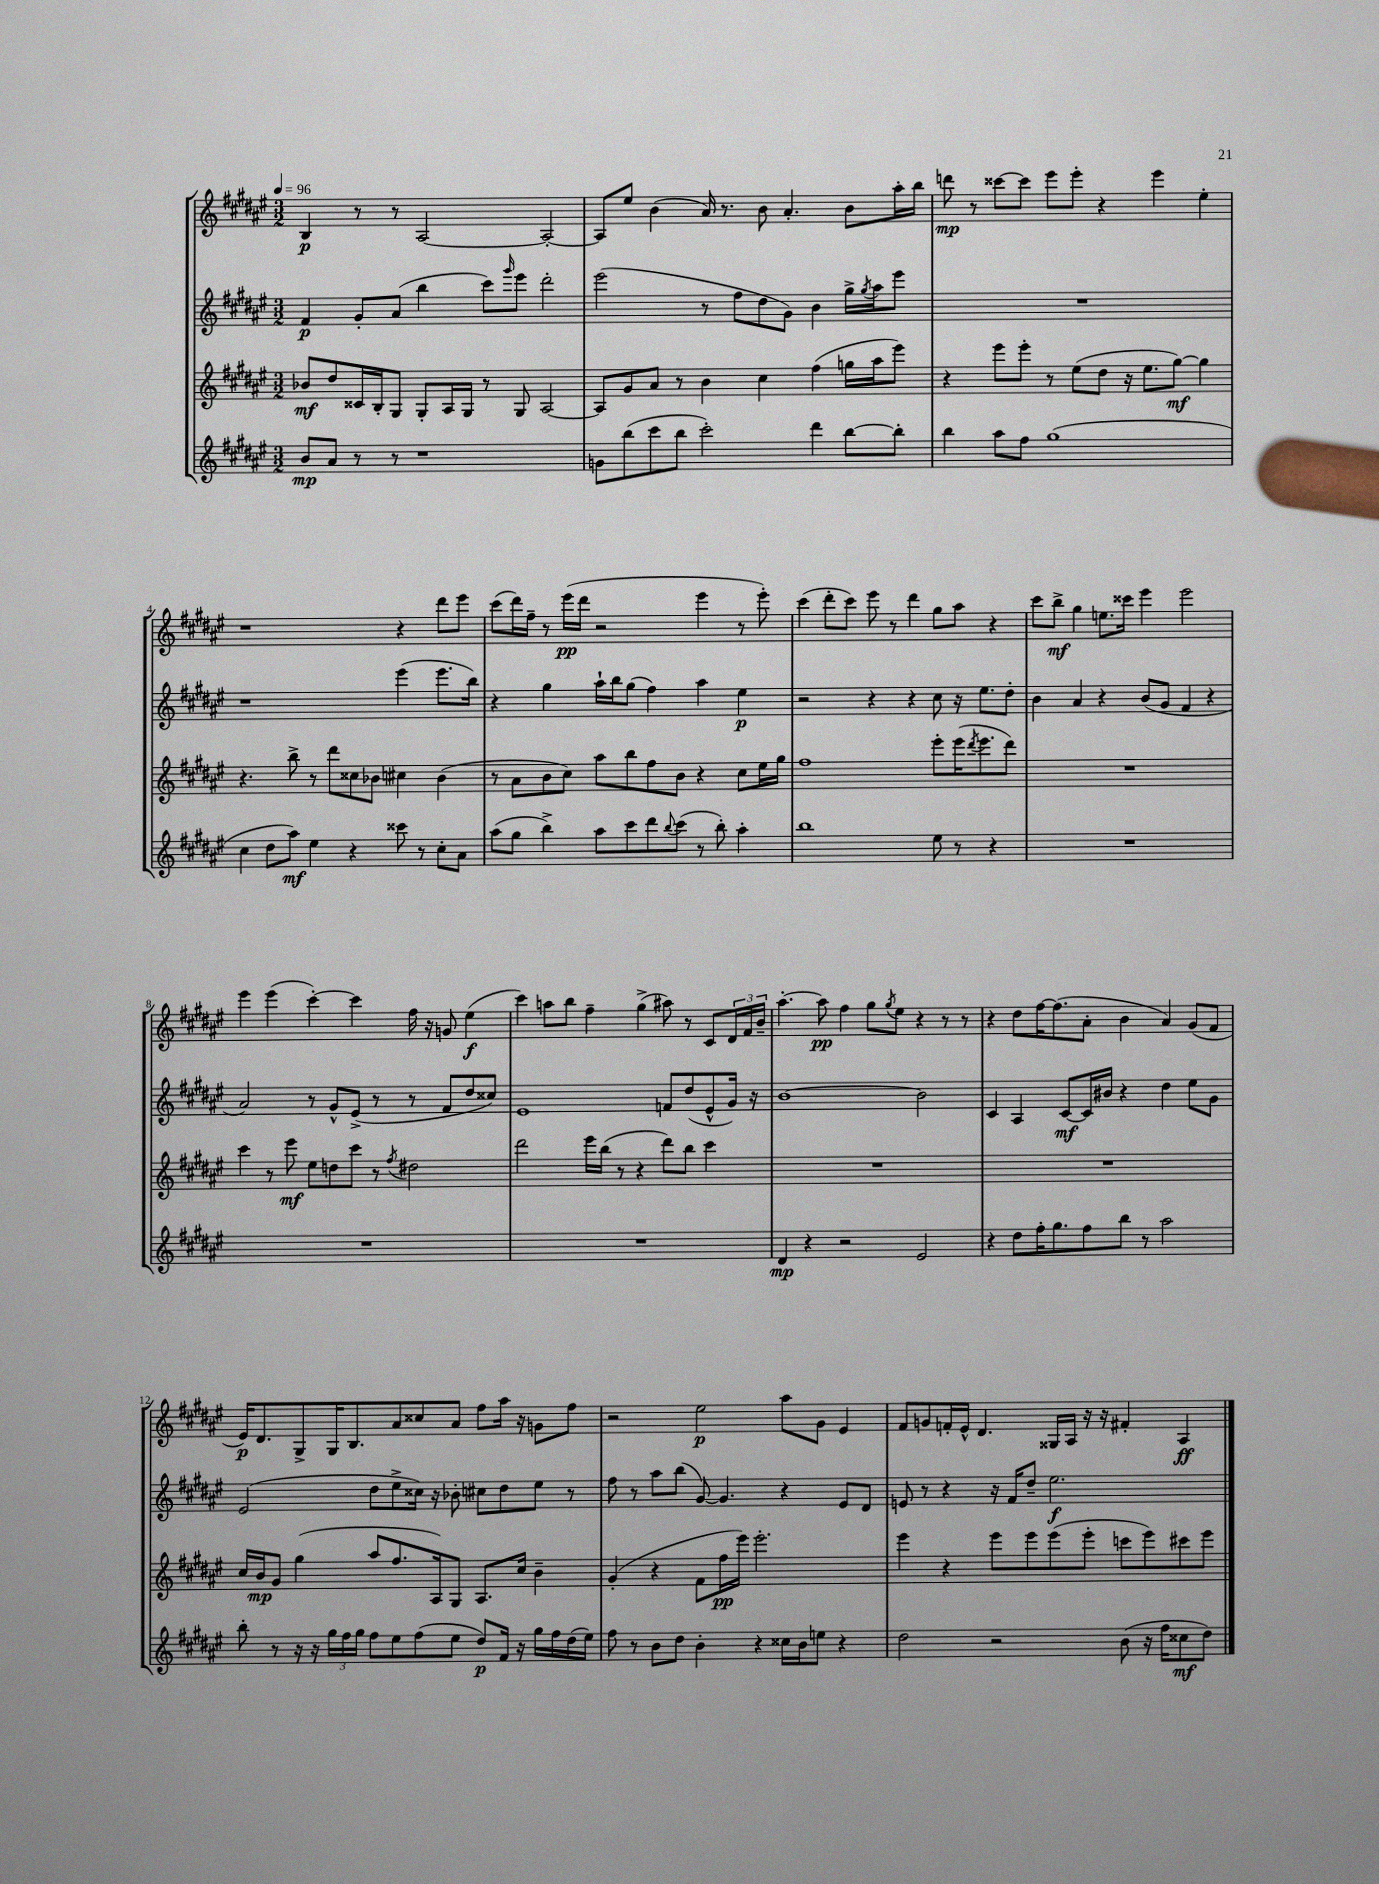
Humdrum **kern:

**kern	**dynam	**kern	**dynam	**kern	**dynam	**kern	**dynam
*part4	*part4	*part3	*part3	*part2	*part2	*part1	*part1
*staff4	*staff4	*staff3	*staff3	*staff2	*staff2	*staff1	*staff1
*clefG2	*	*clefG2	*	*clefG2	*	*clefG2	*
*k[f#c#g#d#a#e#]	*	*k[f#c#g#d#a#e#]	*	*k[f#c#g#d#a#e#]	*	*k[f#c#g#d#a#e#]	*
*M3/2	*	*M3/2	*	*M3/2	*	*M3/2	*
*MM96	*	*MM96	*	*MM96	*	*MM96	*
=1	=1	=1	=1	=1	=1	=1	=1
8b/L	mp	8b-X/L	mf	4f#/	p	4B/	p
8a#/J	.	8dd#/	.	.	.	.	.
8r	.	16c##X/L	.	8g#'/L	.	8r	.
.	.	16B'/J	.	.	.	.	.
8r	.	8G#/J	.	(8a#/J	.	8r	.
1r	.	8G#'/L	.	4bb\	.	[2A#/	.
.	.	16A#/L	.	.	.	.	.
.	.	16G#/JJ	.	.	.	.	.
.	.	8r	.	8ccc#\L)	.	.	.
.	.	.	.	16qqggg#/	.	.	.
.	.	8G#/	.	8eee#\J	.	.	.
.	.	[2A#/	.	2ddd#'\	.	2A#'/_	.
=2	=2	=2	=2	=2	=2	=2	=2
8gn\L	.	8A#/L]	.	(2eee#\	.	8A#/L]	.
(8bb\	.	8g#/	.	.	.	8ee#/J	.
8ccc#\	.	8a#/J	.	.	.	(4b\	.
8bb\J	.	8r	.	.	.	.	.
2ccc#'\)	.	4b\	.	8r	.	16a#/)	.
.	.	.	.	.	.	8.r	.
.	.	.	.	8ff#\L	.	.	.
.	.	4cc#\	.	8dd#\	.	8b\	.
.	.	.	.	8g#\J)	.	4.a#'/	.
4ddd#\	.	(4ff#\	.	4b\	.	.	.
[8bb\L	.	16ggn\LL	.	16gg#^\LL	.	8b\L	.
.	.	.	.	8qgg#/	.	.	.
.	.	16aa#\J	.	16aa#\J	.	.	.
8bb'\J]	.	8eee#\J)	.	8eee#\J	.	16aa#'\L	.
.	.	.	.	.	.	16bb\JJ	.
=3	=3	=3	=3	=3	=3	=3	=3
4bb\	.	4r	.	1.r	.	8dddn\	mp
.	.	.	.	.	.	8r	.
8aa#\L	.	8eee#\L	.	.	.	[8ccc##X\L	.
8ff#\J	.	8eee#'\J	.	.	.	8ccc##\J]	.
(1gg#	.	8r	.	.	.	8eee#\L	.
.	.	(8ee#\L	.	.	.	8eee#'\J	.
.	.	8dd#\J	.	.	.	4r	.
.	.	16r	.	.	.	.	.
.	.	8.ee#\L	.	.	.	.	.
.	.	.	.	.	.	4eee#\	.
.	.	[8gg#\J)	mf	.	.	.	.
.	.	4gg#\]	.	.	.	4ee#'\	.
!!LO:LB:g=z
=4	=4	=4	=4	=4	=4	=4	=4
4cc#\	.	4.r	.	1r	.	1r	.
8dd#\L	.	.	.	.	.	.	.
8aa#\J)	mf	8bb^\	.	.	.	.	.
4ee#\	.	8r	.	.	.	.	.
.	.	8ddd#\L	.	.	.	.	.
4r	.	8cc##X\	.	.	.	.	.
.	.	8b-X\J	.	.	.	.	.
8ccc##X\	.	4cc#X\	.	(4eee#\	.	4r	.
8r	.	.	.	.	.	.	.
8cc#'\L	.	(4b-\	.	8.eee#\L	.	8ddd#\L	.
8a#\J	.	.	.	.	.	8eee#\J	.
.	.	.	.	16bb\Jk)	.	.	.
=5	=5	=5	=5	=5	=5	=5	=5
(8aa#\L	.	8r	.	4r	.	(8ccc#\L	.
8gg#\J	.	8a#\L	.	.	.	16ddd#\L)	.
.	.	.	.	.	.	16ff#~\JJ	.
4bb^\)	.	8b\	.	4gg#\	.	8r	.
.	.	8cc#\J)	.	.	.	(16eee#\LL	pp
.	.	.	.	.	.	16ddd#\JJ	.
8aa#\L	.	8aa#\L	.	16aa#`\LL	.	2r	.
.	.	.	.	16bb\J	.	.	.
8ccc#\	.	8bb\	.	(8gg#\J	.	.	.
8ddd#\	.	8ff#\	.	4ff#\)	.	.	.
8qqbb/	.	.	.	.	.	.	.
(8ccc#\J	.	8b\J	.	.	.	.	.
8r	.	4r	.	4aa#\	.	4eee#\	.
8bb'\)	.	.	.	.	.	.	.
4aa#'\	.	8cc#\L	.	4ee#\	p	8r	.
.	.	16ee#\L	.	.	.	8eee#'\)	.
.	.	16gg#\JJ	.	.	.	.	.
=6	=6	=6	=6	=6	=6	=6	=6
1bb	.	1ff#	.	2r	.	(4ccc#\	.
.	.	.	.	.	.	8ddd#'\L	.
.	.	.	.	.	.	8ccc#\J)	.
.	.	.	.	4r	.	8eee#\	.
.	.	.	.	.	.	8r	.
.	.	.	.	4r	.	4ddd#\	.
8ee#\	.	8eee#'\L	.	8cc#\	.	8gg#\L	.
8r	.	(16eee#\K	.	16r	.	8aa#\J	.
.	.	8qddd#/	.	.	.	.	.
.	.	8.eee#\	.	8.ee#\L	.	.	.
4r	.	.	.	.	.	4r	.
.	.	8ddd#\J)	.	8dd#'\J	.	.	.
=7	=7	=7	=7	=7	=7	=7	=7
1.r	.	1.r	.	4b\	.	8ccc#\L	.
.	.	.	.	.	.	8bb^\J	mf
.	.	.	.	4a#/	.	4gg#\	.
.	.	.	.	4r	.	8.een\L	.
.	.	.	.	.	.	16ccc##X\Jk	.
.	.	.	.	(8b/L	.	4eee#\	.
.	.	.	.	8g#/J	.	.	.
.	.	.	.	4f#/	.	2eee#\	.
.	.	.	.	4r	.	.	.
!!LO:LB:g=z
=8	=8	=8	=8	=8	=8	=8	=8
1.r	.	4ccc#\	.	2a#/)	.	4eee#\	.
.	.	8r	.	.	.	(4eee#\	.
.	.	8eee#\	mf	.	.	.	.
.	.	8ee#\L	.	8r	.	[4ccc#'\)	.
.	.	8ddn\	.	8g#^^/L	.	.	.
.	.	8ccc#\J	.	(8e#^/J	.	4ccc#\]	.
.	.	8r	.	8r	.	.	.
.	.	8qff#/	.	.	.	.	.
.	.	2dd#X\	.	8r	.	16ff#\	.
.	.	.	.	.	.	16r	.
.	.	.	.	8f#/L	.	8gn/	.
.	.	.	.	8dd#/	.	(4ee#\	f
.	.	.	.	8cc##X/J)	.	.	.
=9	=9	=9	=9	=9	=9	=9	=9
1.r	.	2ddd#\	.	1e#	.	4ccc#\)	.
.	.	.	.	.	.	8aan\L	.
.	.	.	.	.	.	8bb\J	.
.	.	16eee#\LL	.	.	.	4ff#~\	.
.	.	(16bb\JJ	.	.	.	.	.
.	.	8r	.	.	.	.	.
.	.	4r	.	.	.	(4gg#^\	.
.	.	8ddd#\L)	.	8fn/L	.	8aa#X\)	.
.	.	8bb\J	.	(8dd#/	.	8r	.
.	.	4ccc#\	.	8e#^^/	.	8c#/L	.
.	.	.	.	16g#/Jk)	.	24d#/L	.
.	.	.	.	.	.	24f#/	.
.	.	.	.	16r	.	.	.
.	.	.	.	.	.	24b~/JJ	.
=10	=10	=10	=10	=10	=10	=10	=10
4d#/	mp	1.r	.	[1b	.	[4.aa#'\	.
4r	.	.	.	.	.	.	.
.	.	.	.	.	.	8aa#\]	pp
2r	.	.	.	.	.	4ff#\	.
.	.	.	.	.	.	8gg#\L	.
.	.	.	.	.	.	8qgg#/	.
.	.	.	.	.	.	8ee#\J	.
2e#/	.	.	.	2b\]	.	4r	.
.	.	.	.	.	.	8r	.
.	.	.	.	.	.	8r	.
=11	=11	=11	=11	=11	=11	=11	=11
4r	.	1.r	.	4c#/	.	4r	.
8dd#\L	.	.	.	4A#/	.	8dd#\L	.
16ff#'\K	.	.	.	.	.	[16ff#\K	.
8.gg#\	.	.	.	.	.	(8.ff#\]	.
.	.	.	.	[8c#/L	mf	.	.
8ff#\	.	.	.	16c#/L]	.	8a#'\J	.
.	.	.	.	16b#X/JJ	.	.	.
8bb\J	.	.	.	4r	.	4b\	.
8r	.	.	.	.	.	.	.
2aa#\	.	.	.	4dd#\	.	4a#/)	.
.	.	.	.	8ee#\L	.	(8g#/L	.
.	.	.	.	8g#\J	.	8f#/J	.
!!LO:LB:g=z
=12	=12	=12	=12	=12	=12	=12	=12
8bb'\	.	16cc#/LL	.	(2e#/	.	16e#/KL)	p
.	.	16b/J	mp	.	.	8.d#/	.
8r	.	8g#/J	.	.	.	.	.
16r	.	(4gg#\	.	.	.	8G#^/	.
16r	.	.	.	.	.	.	.
24gg#\LL	.	.	.	.	.	16G#/K	.
24ff#\	.	.	.	.	.	.	.
.	.	.	.	.	.	8.B/	.
24gg#\JJ	.	.	.	.	.	.	.
8ff#\L	.	8aa#/L	.	8dd#\L	.	.	.
8ee#\	.	8.ff#/	.	8ee#^\	.	8a#/	.
(8ff#\	.	.	.	16cc##X\Jk)	.	8cc##X/	.
.	.	16A#/k)	.	16r	.	.	.
8ee#\J	.	8G#/J	.	8b-X'\	.	8a#/J	.
8dd#/L)	p	8.A#/L	.	8cc#X\L	.	8ff#\L	.
16f#/Jk	.	.	.	8dd#\	.	16aa#\Jk	.
16r	.	16cc#/Jk	.	.	.	16r	.
16gg#\LL	.	4b~\	.	8ee#\J	.	8gn\L	.
16ff#\	.	.	.	.	.	.	.
(16dd#\	.	.	.	8r	.	8ff#\J	.
16ee#\JJ)	.	.	.	.	.	.	.
=13	=13	=13	=13	=13	=13	=13	=13
8ff#\	.	(4g#'/	.	8ff#\	.	2r	.
8r	.	.	.	8r	.	.	.
8b\L	.	4r	.	8aa#\L	.	.	.
8dd#\J	.	.	.	(8bb\J	.	.	.
4b'\	.	8f#\L	.	[8g#/)	.	2ee#\	p
.	.	16ff#\L	pp	4.g#/]	.	.	.
.	.	16eee#\JJ)	.	.	.	.	.
4r	.	2.eee#'\	.	.	.	.	.
16cc##X\LL	.	.	.	4r	.	8aa#\L	.
16b\J	.	.	.	.	.	.	.
8een\J	.	.	.	.	.	8g#\J	.
4r	.	.	.	8e#/L	.	4e#/	.
.	.	.	.	8d#/J	.	.	.
=14	=14	=14	=14	=14	=14	=14	=14
2dd#\	.	4eee#\	.	8en/	.	8f#/L	.
.	.	.	.	8r	.	8gn/	.
.	.	4r	.	4r	.	16fn'/L	.
.	.	.	.	.	.	16e#^^/JJ	.
.	.	.	.	.	.	4.d#/	.
2r	.	8eee#\L	.	16r	.	.	.
.	.	.	.	16f#/KL	.	.	.
.	.	8eee#\	.	8dd#~/J	.	.	.
.	.	(8eee#\	.	2.ee#\	f	16G##X/LL	.
.	.	.	.	.	.	16A#/JJ	.
.	.	8eee#'\J	.	.	.	16r	.
.	.	.	.	.	.	16r	.
(8b\	.	8cccn\L	.	.	.	4f#X'/	.
16r	.	8eee#\)	.	.	.	.	.
16ff#\KL	.	.	.	.	.	.	.
8cc##X\	mf	8ccc#X\	.	.	.	4A#/	ff
8dd#\J)	.	8eee#\J	.	.	.	.	.
==	==	==	==	==	==	==	==
*-	*-	*-	*-	*-	*-	*-	*-
